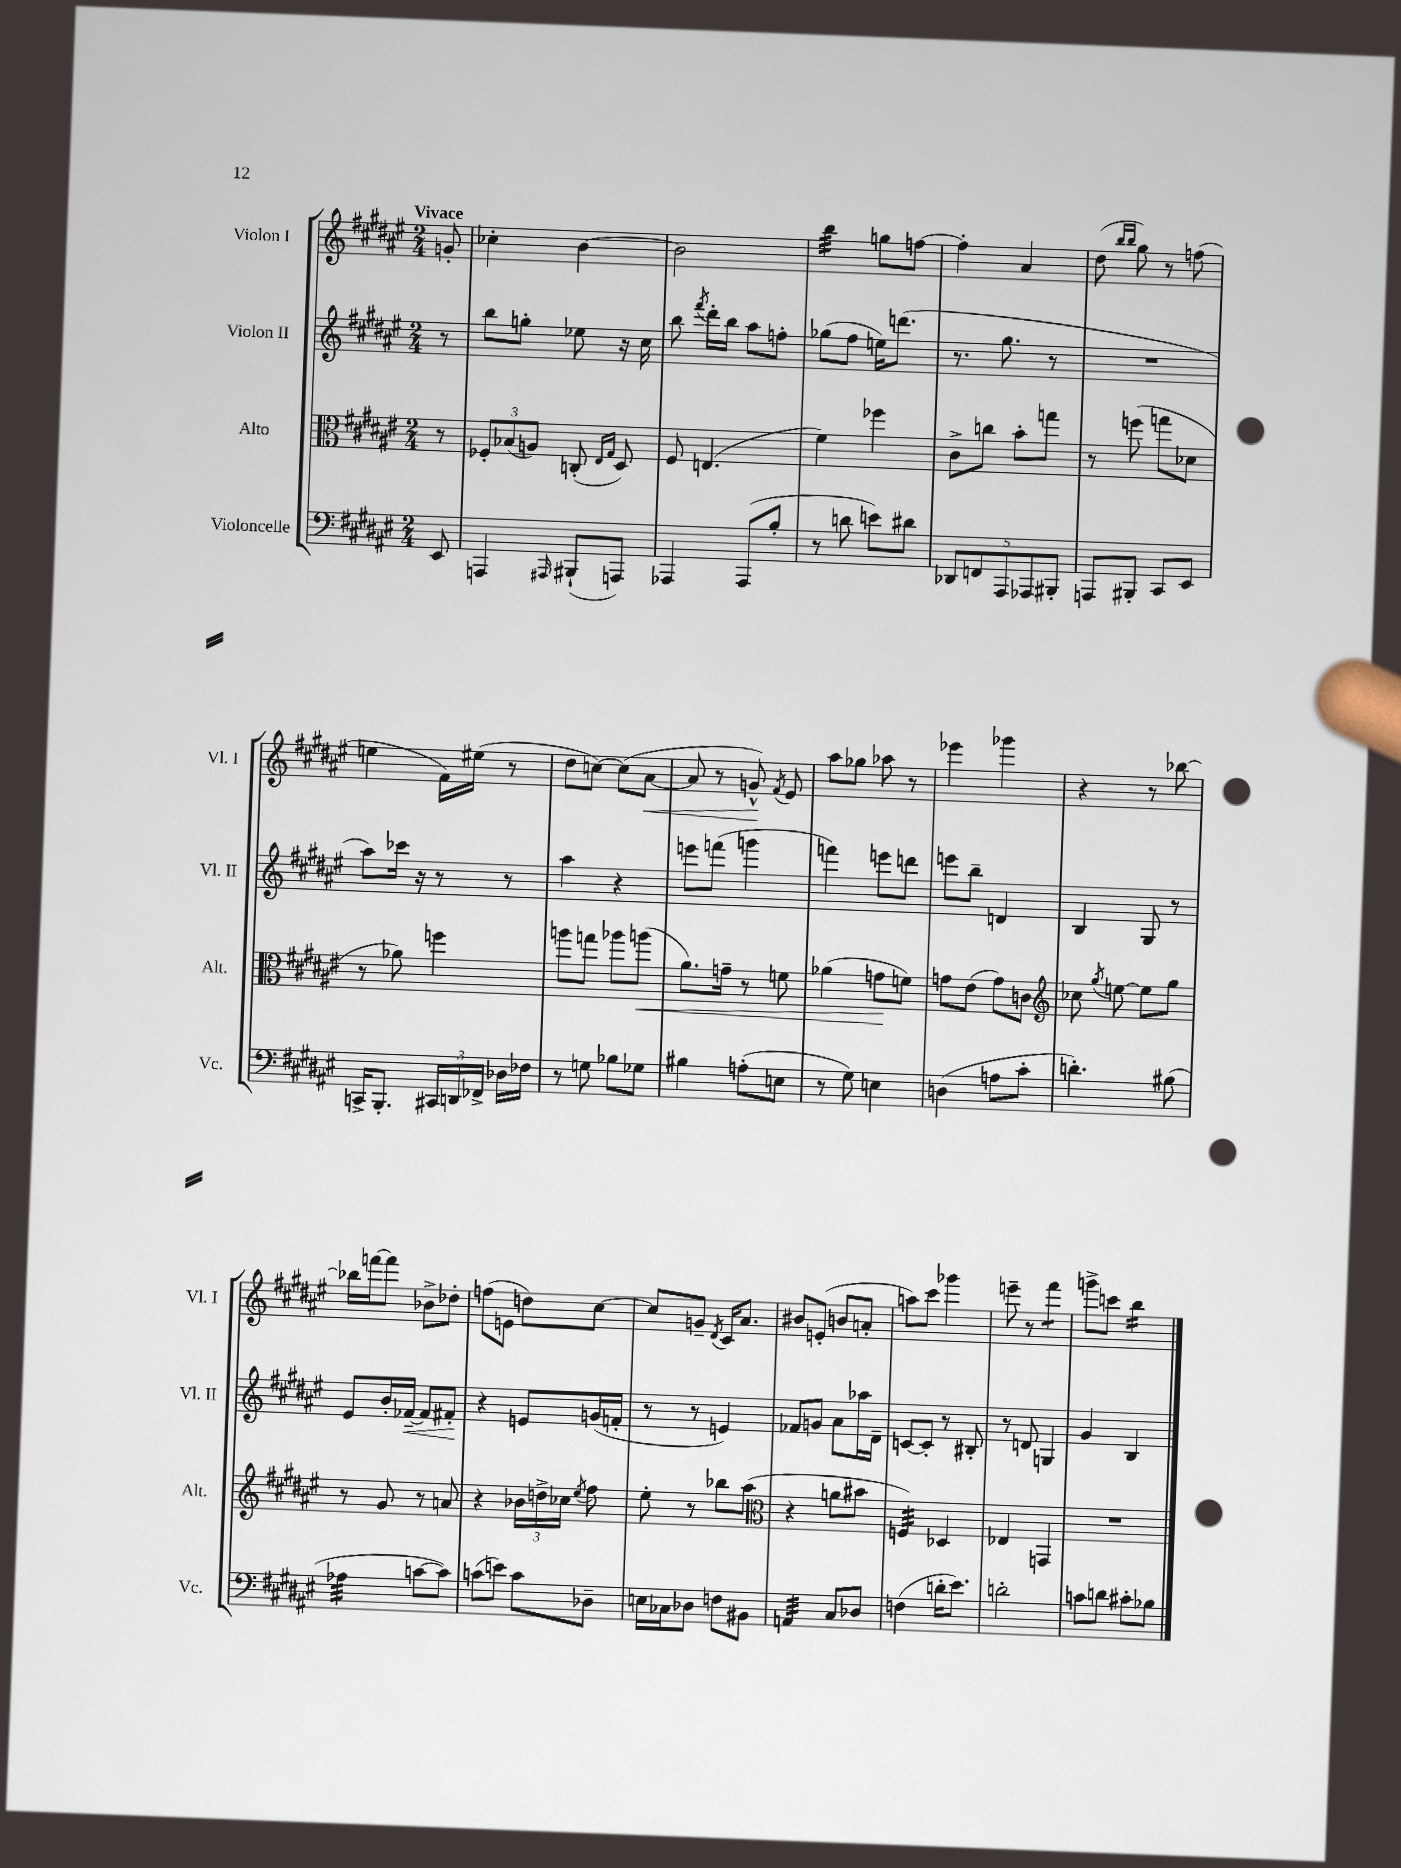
<<
\new StaffGroup <<
\new Staff = "s0" \with { instrumentName = "Violon I" shortInstrumentName = "Vl. I" } {
    \clef treble \key fis \major \numericTimeSignature \time 2/4 \partial 8 \tempo "Vivace"
    \autoBeamOff g'8-. |
    ces''4-. b'4~ |
    b'2 |
    b''4:32 g''8[ f''8]~ |
    f''4-. ais'4 |
    dis''8( \grace { b''16[ b''16] } gis''8) r8 f''8( |
    e''4 fis'16[) eis''16]( r8 |
    dis''8[ c''8]~) c''8[( ais'8]~\< |
    ais'8 r8 g'8-^\!) \acciaccatura { fis'8 } eis'8 |
    ais''8[ ges''8] aes''8 r8 |
    ees'''4 ges'''4 |
    r4 r8 bes''8~ |
    bes''16[ f'''16~ f'''8] bes'8[-> des''8]-. |
    f''8[( e'8] d''8[) cis''8]~ |
    cis''8[ g'8]-- \acciaccatura { dis'8 } cis'16[ ais'8.] |
    bis'8[ e'8]-.( b'8[ a'8]-. |
    a''8[) cis'''8] ges'''4 |
    e'''8-- r8 fis'''4:8 |
    g'''8[-> c'''8] b''4:16 \bar "|." |
}
\new Staff = "s1" \with { instrumentName = "Violon II" shortInstrumentName = "Vl. II" } {
    \clef treble \key fis \major \numericTimeSignature \time 2/4 \partial 8
    \autoBeamOff r8 |
    b''8[ g''8]-. ees''8 r16 cis''16 |
    b''8 \acciaccatura { fis'''8 } dis'''16[-. b''16] ais''8[ f''8]-. |
    ges''8[( fis''8] e''16[) d'''8.]( |
    r8. gis''8. r8 |
    R2 |
    ais''8[) ces'''16] r16 r8 r8 |
    ais''4 r4 |
    e'''8[ f'''8]( g'''4 |
    f'''4) e'''8[ d'''8] |
    e'''8[ b''8]-- d'4 |
    b4 gis8 r8 |
    eis'8[ b'16-. fes'16]~--\< fes'8[ fis'8]-.\! |
    r4 e'8[ g'16( f'16]-. |
    r8 r8 e'4) |
    fes'8[ g'8] ais'8[ aes''16 dis'16]-- |
    c'8[~ c'8]-. r8 bis8-. |
    r8 d'8 g4 |
    gis'4 b4 \bar "|." |
}
\new Staff = "s2" \with { instrumentName = "Alto" shortInstrumentName = "Alt." } {
    \clef alto \key fis \major \numericTimeSignature \time 2/4 \partial 8
    \autoBeamOff r8 |
    \tuplet 3/2 { fes8[-. bes8( a8]) } c8-.( \grace { eis16[ gis16] } dis8) |
    fis8 e4.( |
    fis'4) fes''4 |
    cis'8[-> c''8] b'8[-. g''8] |
    r8 f''8( g''8[ des'8] |
    r8 aes'8) f''4 |
    a''8[ g''8] aes''8[ a''8]\<( |
    ais'8.[) g'16]-- r8 f'8 |
    aes'4( g'8[\! f'8]) |
    g'8[ eis'8]( g'8[) c'8] |
    \clef treble ces''8 \acciaccatura { gis''8 } e''8~ e''8[ gis''8] |
    r8 gis'8 r8 a'8 |
    r4 \tuplet 3/2 { bes'16[ d''16-> ces''16] } \acciaccatura { eis''8 } fis''8 |
    eis''8-. r8 bes''8[ ais''8]( |
    \clef alto r4 a'8[ bis'8] |
    f4:32) des4 |
    ees4 g,4 |
    R2 \bar "|." |
}
\new Staff = "s3" \with { instrumentName = "Violoncelle" shortInstrumentName = "Vc." } {
    \clef bass \key fis \major \numericTimeSignature \time 2/4 \partial 8
    \autoBeamOff eis,8 |
    a,,4 \grace { ais,,16 } bis,,8[-!( a,,8]) |
    aes,,4 aes,,8[( b8]-. |
    r8 d'8 e'8[) dis'8] |
    \tuplet 5/4 { des,8[ f,8 ais,,8 aes,,8 bis,,8]-. } |
    a,,8[ bis,,8]-. cis,8[ eis,8] |
    c,16[-> b,,8.]-. \tuplet 3/2 { cis,16[ d,16 fes,16]-> } des16[ fes16] |
    r8 g8 bes8[ ges8] |
    bis4 a8[-.( e8] |
    r8 gis8) e4 |
    d4( a8[ cis'8]-. |
    d'4.-.) bis8( |
    aes4:32 c'8[~ c'8]) |
    c'8[( e'8]) c'8[ des8]-- |
    e16[ ces16 des8] f8[ bis,8] |
    a,4:32 cis8[ des8] |
    f4( d'16[-. eis'8.]) |
    d'2-. |
    c'8[ d'8] cis'8[-. bes8] \bar "|." |
}
>>
>>
\layout { \context { \Score \remove "Bar_number_engraver" } }
